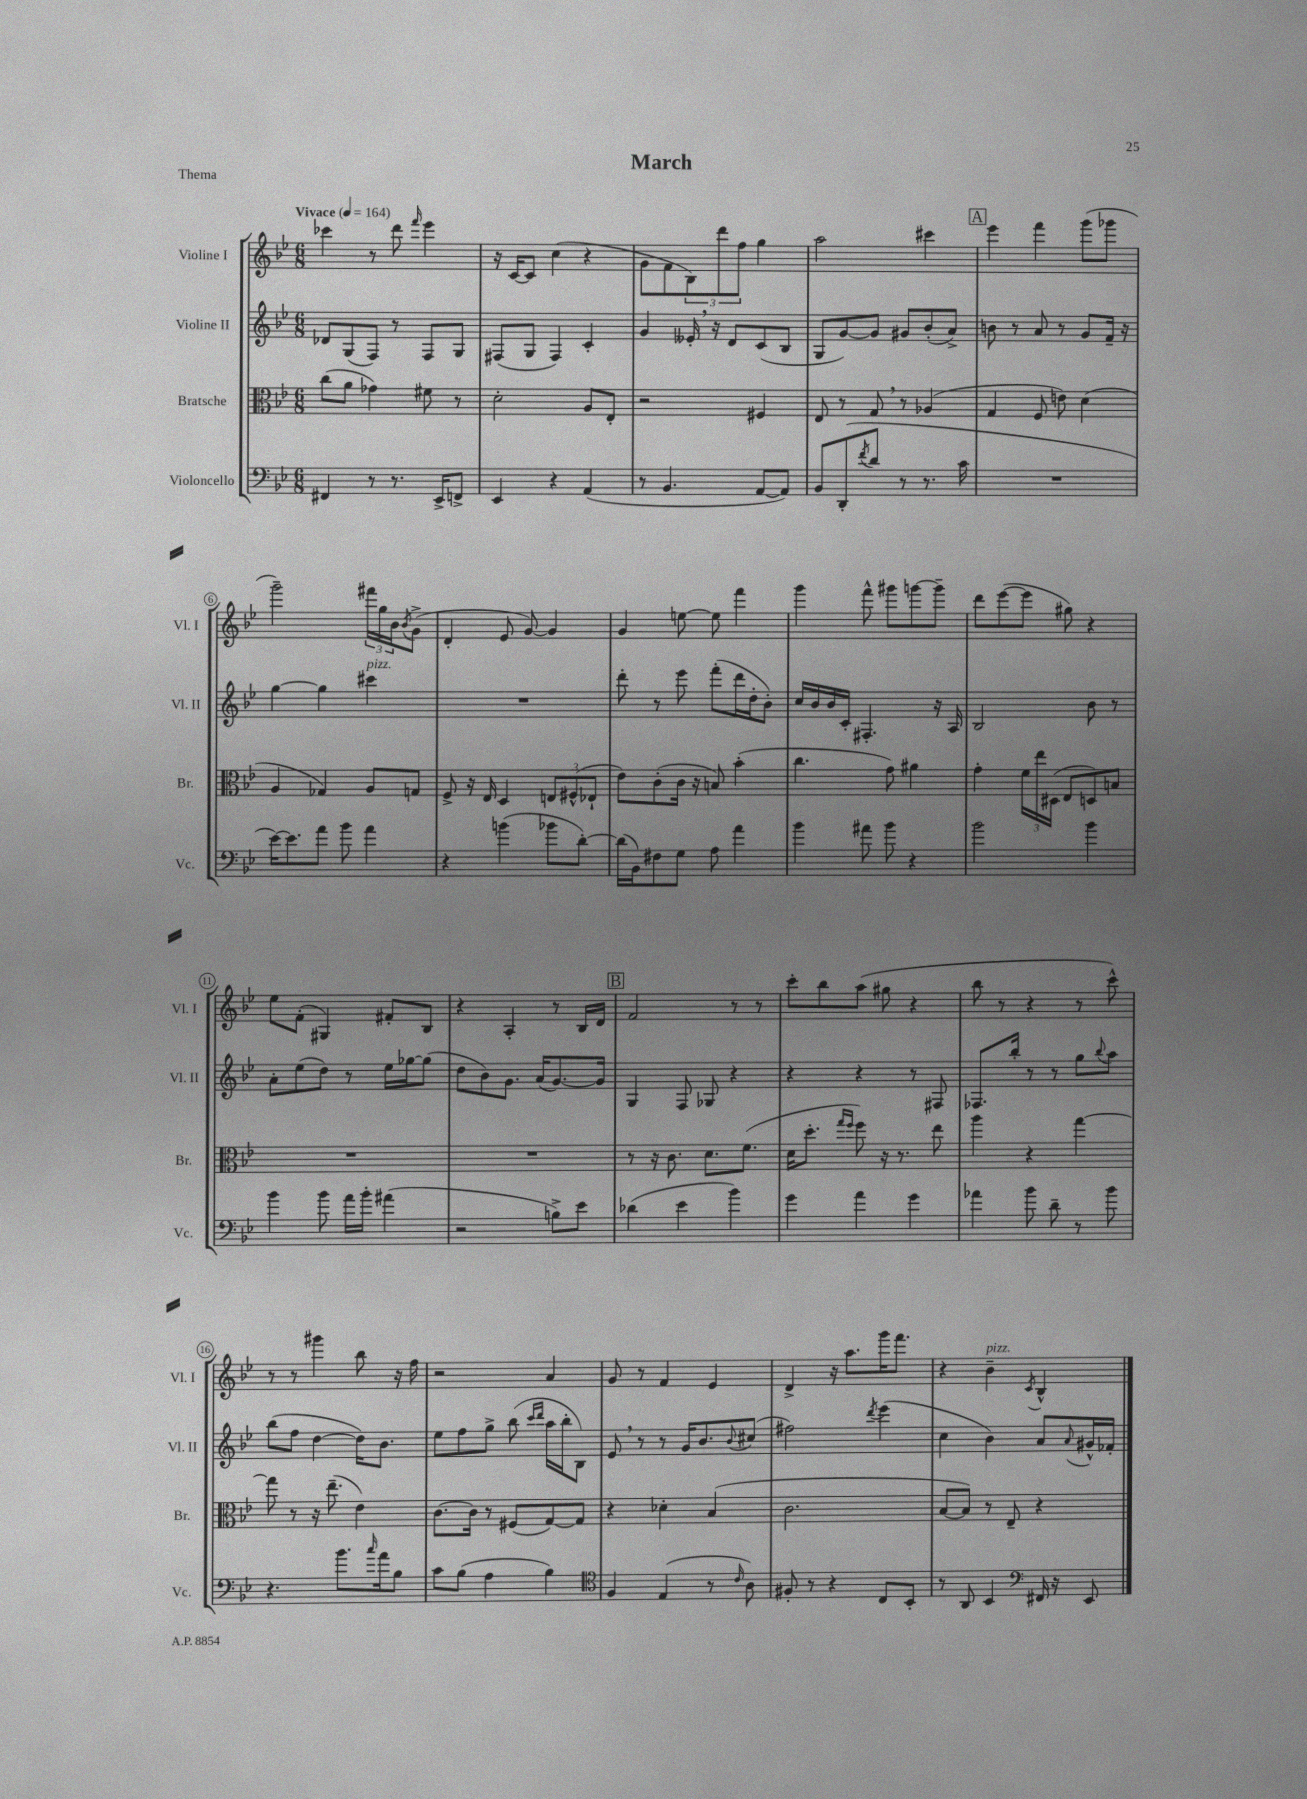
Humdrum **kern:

**kern	**kern	**kern	**kern
*part4	*part3	*part2	*part1
*staff4	*staff3	*staff2	*staff1
*I"Violoncello	*I"Bratsche	*I"Violine II	*I"Violine I
*I'Vc.	*I'Br.	*I'Vl. II	*I'Vl. I
*clefF4	*clefC3	*clefG2	*clefG2
*k[b-e-]	*k[b-e-]	*k[b-e-]	*k[b-e-]
*M6/8	*M6/8	*M6/8	*M6/8
*MM164	*MM164	*MM164	*MM164
=1	=1	=1	=1
!	!	!	!LO:TX:a:B:t=Vivace
4FF#X/	(8cc\L	8d-X/L	4ccc-X\
.	8a\J	(8G/	.
8r	4g-X\)	8F/J)	8r
8.r	.	8r	8ddd\
.	.	.	16qqfff/
.	8f#X\	8F/L	4eee-\
16EE-^/KL	.	.	.
8FFn^/J	8r	8G/J	.
=2	=2	=2	=2
4EE-/	2d'\	(8F#X/L	16r
.	.	.	[16c/KL
.	.	8G/J	8c/J]
4r	.	4F#/)	(4cc\
(4AA/	8A/L	4c'/	4r
.	8E-'/J	.	.
=3	=3	=3	=3
8r	2r	4g/	8g\L
4.BB-/	.	.	8f\
.	.	16e--X',/	12B-\)
.	.	16r	.
.	.	.	12ddd\
.	.	8d/L	.
.	.	.	12ff\J
[8AA/L	4F#X/	(8c/	4gg\
8AA/J])	.	8B-/J	.
=4	=4	=4	=4
8BB-/L	8E-/	8G/L	2aa\
(8DD'/	8r	[8g/)	.
8qf/	.	.	.
8d/J	8G,/	8g/J]	.
8r	8r	8g#X/L	.
8.r	(4A-X/	(8b-'/	4ccc#X\
.	.	8a^/J)	.
16c\	.	.	.
!!LO:REH:place=s1:t=A
=5	=5	=5	=5
2.r	4G/	8bn\	4eee-\
.	.	8r	.
.	8F/	8a/	4fff\
.	8en\)	8r	.
.	(4d\	8g/L	(8ggg\L
.	.	16f~/Jk	8ggg-X\J
.	.	16r	.
!!LO:LB:g=z
=6	=6	=6	=6
[16e-\KL)	4A/	[4gg\	2ggg~\)
8.e-\]	.	.	.
8a\J	4G-X/)	4gg\]	.
8b-\	.	.	.
!	!	!LO:TX:a:i:t=pizz.	!
4a\	8A/L	4ccc#X\	24fff#X\LL
.	.	.	24gg\
.	.	.	24b-\J
.	.	.	8qb-/
.	8Gn/J	.	(8g^\J
=7	=7	=7	=7
4r	8F^/	2.r	4d'/
.	16r	.	.
.	16E-/	.	.
(4bn\	4D/	.	8e-/
.	.	.	[8g/)
8b-X\L	12En/L	.	4g/]
.	(12F#X^^/	.	.
[8d'\J)	.	.	.
.	12E-X`/J	.	.
=8	=8	=8	=8
(16d\LL]	8e-\L)	8ddd'\	4g/
16BB-\J)	.	.	.
8F#X\	(8c'\	8r	.
8G\J	16c\Jk	8eee-\	[8een\
.	16r	.	.
8A\	8Bn/)	(8fff'\L	8ee\]
4a\	(4b-'\	16ddd\L	4fff\
.	.	16dd'\J	.
.	.	8b-'\J)	.
=9	=9	=9	=9
4b-\	4.cc\	16cc/LL	4ggg\
.	.	16b-/	.
.	.	16b-/	.
.	.	16c'/JJ	.
8a#X\	.	4.F#X'/	8fff^^\
8b-\	8g\)	.	8ggg#X\L
4r	4a#X\	.	[8gggn\
.	.	16r	8ggg~\J]
.	.	16A/	.
=10	=10	=10	=10
2b-\	4g'\	2B-/	8ddd\L
.	.	.	([8eee-\
.	24f\LL	.	8eee-\J]
.	24ee-\	.	.
.	(24D#X\JJ	.	.
.	8E-/L	.	8gg#X\)
4b-\	8Dn/)	8b-\	4r
.	8Bn/J	8r	.
!!LO:LB:g=z
=11	=11	=11	=11
4b-\	2.r	8a'\L	8ee-\L
.	.	(8ee-\	(8f'\J
8b-\	.	8dd\J)	4G#X/)
16a\LL	.	8r	.
16b-'\JJ	.	.	.
(4a#X\	.	16ee-\LL	8f#X'/L
.	.	[16gg-X\J	.
.	.	(8gg-\J]	8B-/J
=12	=12	=12	=12
2r	2.r	8dd\L	4r
.	.	8b-\)	.
.	.	8.g\J	4A'/
.	.	(16a/KL	.
8Bn^\L)	.	[8.g/)	8r
8e-\J	.	.	16B-/LL
.	.	16g/Jk]	16d/JJ
!!LO:REH:place=s1:t=B
=13	=13	=13	=13
(4d-X\	8r	4G/	2f/
.	16r	.	.
.	8.c\	.	.
4e-\	.	8F/	.
.	8.d\L	8G-X/	.
4b-\)	.	4r	8r
.	(8.f\J	.	.
.	.	.	8r
=14	=14	=14	=14
4g\	16d\KL	4r	8ccc'\L
.	8.dd'\J	.	.
.	.	.	8bb-\
.	16qqgg/LL	.	.
.	16qqff/JJ	.	.
4a\	8ff\)	4r	(8aa\J
.	16r	.	8gg#X\
.	8.r	.	.
4g\	.	8r	4r
.	8ee-\	8F#X/	.
=15	=15	=15	=15
4a-X\	4aa\	8.F-X/L	8bb-\
.	.	.	8r
.	.	16bb-'/Jk	.
8b-\	4r	8r	4r
8d~\	.	8r	.
8r	[4gg\	8gg\L	8r
.	.	8qqbb-/	.
8b-\	.	8aa\J	8ccc^^\)
!!LO:LB:g=z
=16	=16	=16	=16
4.r	8gg\]	(8bb-\L	8r
.	8r	8ff\J	8r
.	16r	[4dd\	4ggg#X\
.	(8.ee-~\	.	.
8.b-\L	.	.	.
.	4e-\)	16dd\KL])	8bb-\
16qqcc/	.	.	.
16a\k	.	8.b-\J	.
8B-\J	.	.	16r
.	.	.	16ff\
=17	=17	=17	=17
8c\L	[8.c\L	8ee-\L	2r
(8B-\J	.	8ff\	.
.	16c\Jk]	.	.
4A\	8r	8gg^\J	.
.	(8F#X/L	(8bb-\	.
.	.	16qqccc/LL	.
.	.	16qqddd/JJ	.
4B-\)	[8G/)	16aa\LL	4a/
.	.	16bb-'\J	.
.	8G/J]	8B-\J)	.
=18	=18	=18	=18
*clefC4	*	*	*
4F/	4r	8e-,/	8g/
.	.	8r	8r
(4E-/	4d-X'\	8r	4f/
.	.	16g/KL	.
.	.	8.b-/	.
8r	(4B-/	.	4e-/
16qqc/	.	8qqb-/	.
8A\)	.	(8cc#X/J	.
=19	=19	=19	=19
8F#X'/	2.c\	2ff#X\)	4d^/
8r	.	.	.
4r	.	.	16r
.	.	.	8.aa\L
.	.	8qddd/	.
8C/L	.	(4eee-\	16ggg\K
.	.	.	8.fff\J
8BB-'/J	.	.	.
=20	=20	=20	=20
8r	[8B-/L	4cc\	4r
8AA/	8B-/J])	.	.
!	!	!	!LO:TX:a:i:t=pizz.
4BB-/	8r	4b-\)	4b-~\
.	8E-~/	.	.
*clefF4	*	*	*
.	.	.	8qc/
16FF#X/	4r	8a/L	4B-^^/
16r	.	.	.
.	.	8qqa/	.
8EE-/	.	16g#X^^/L	.
.	.	16f-X'/JJ	.
==	==	==	==
*-	*-	*-	*-
